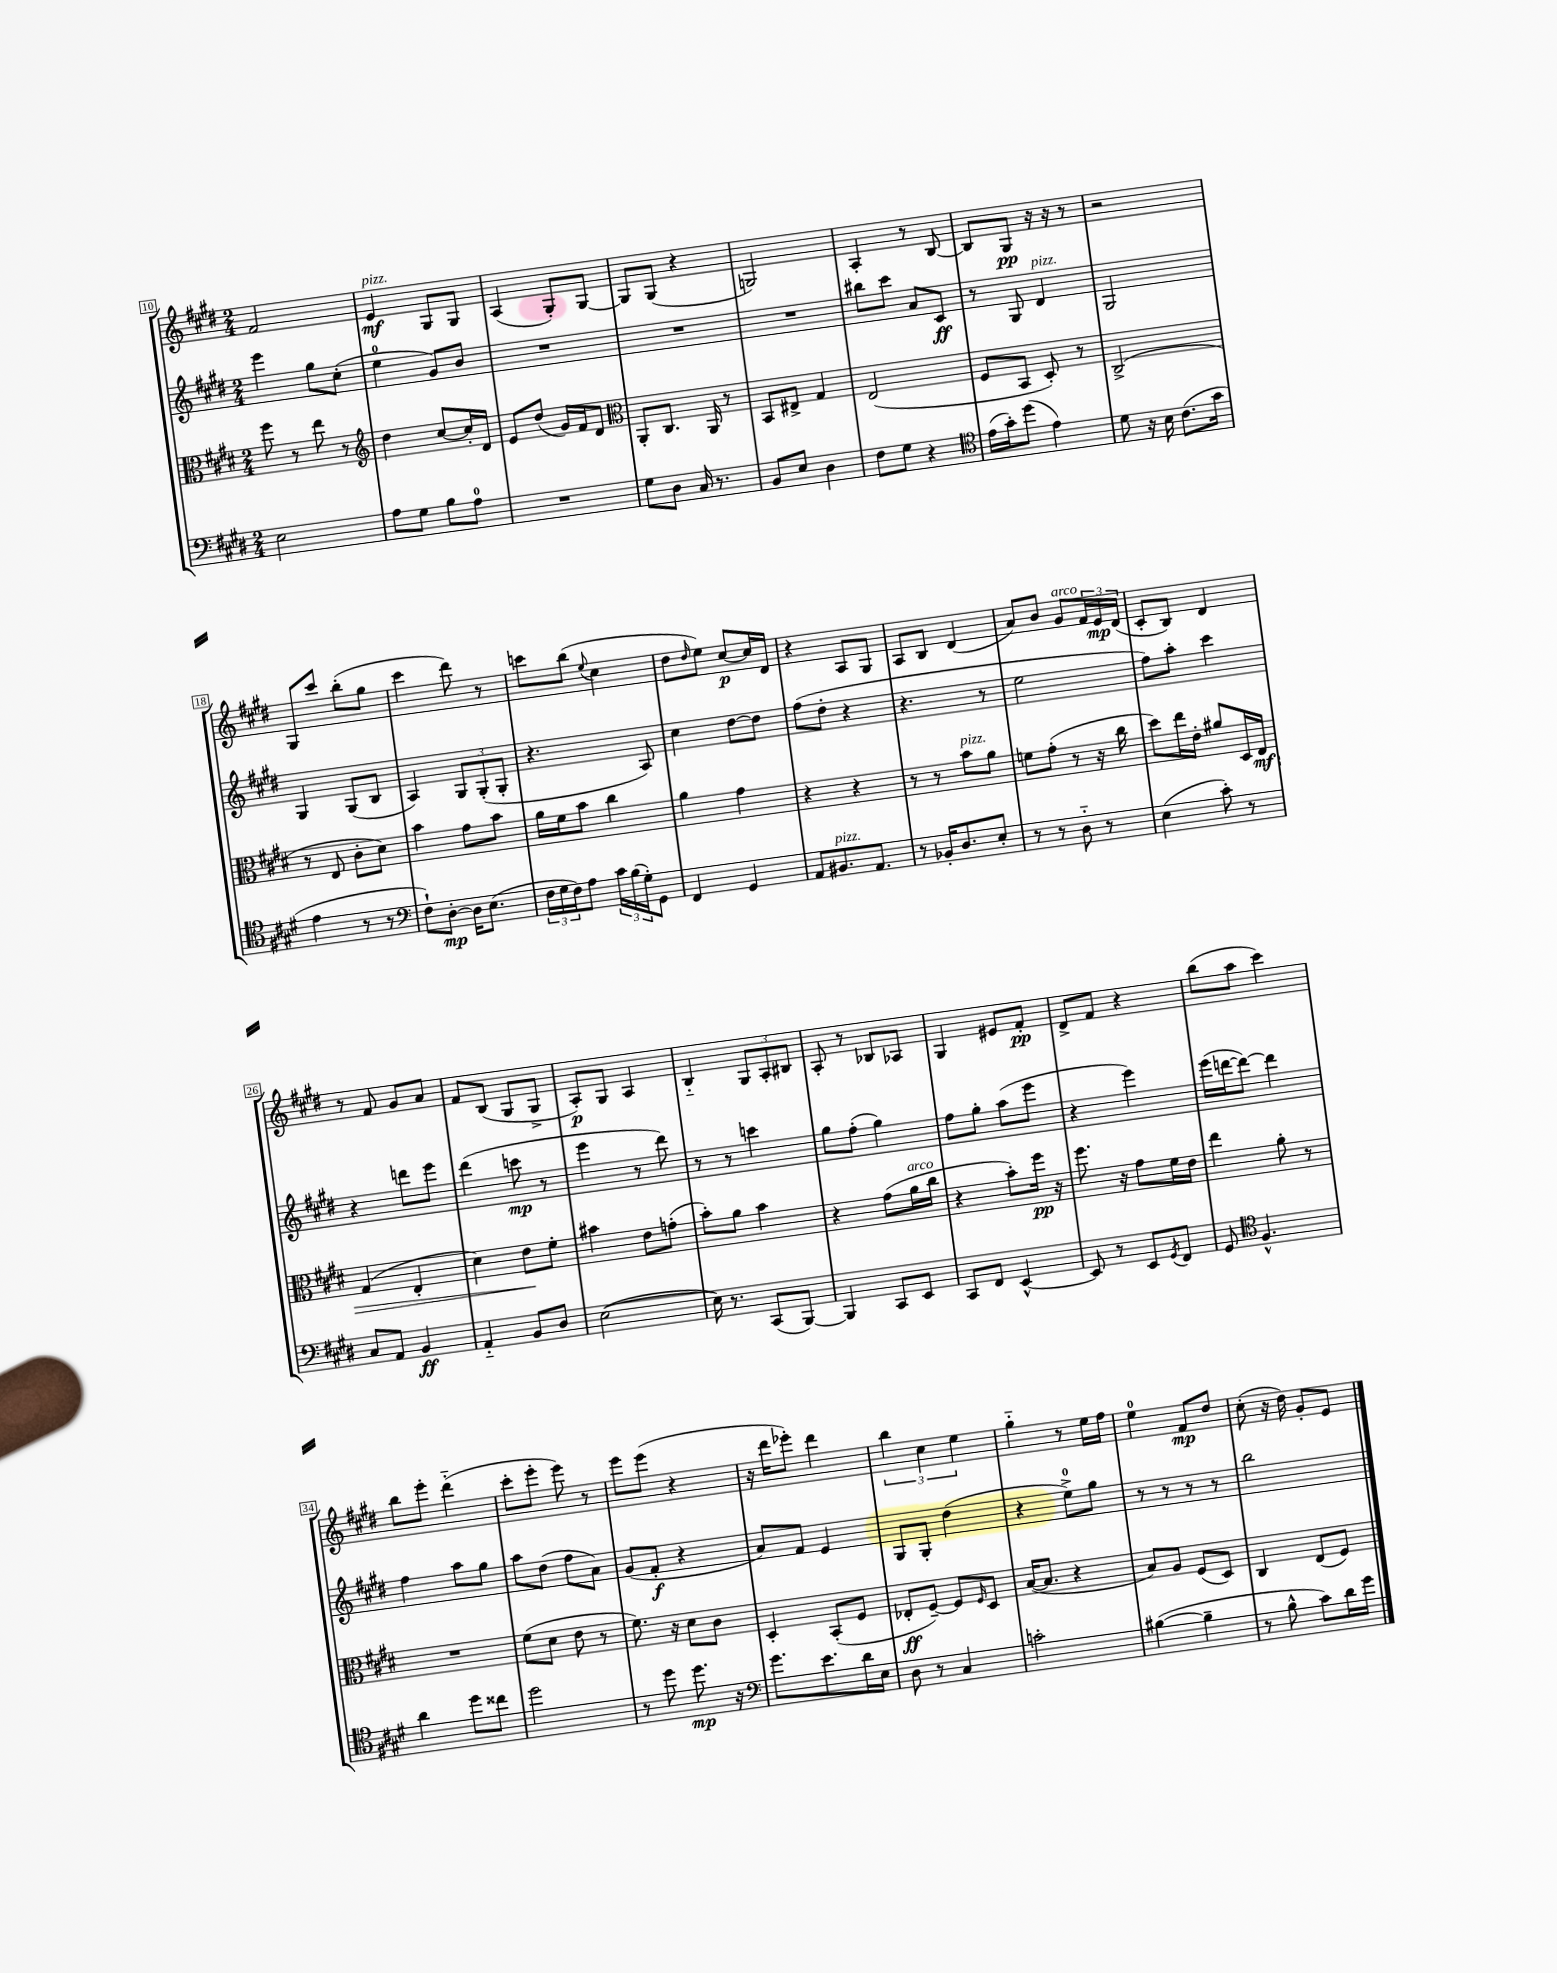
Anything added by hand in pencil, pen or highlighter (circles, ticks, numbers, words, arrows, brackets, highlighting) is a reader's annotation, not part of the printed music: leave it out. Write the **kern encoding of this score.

**kern	**dynam	**kern	**dynam	**kern	**dynam	**kern	**dynam
*part4	*part4	*part3	*part3	*part2	*part2	*part1	*part1
*staff4	*staff4	*staff3	*staff3	*staff2	*staff2	*staff1	*staff1
*clefF4	*	*clefC3	*	*clefG2	*	*clefG2	*
*k[f#c#g#d#]	*	*k[f#c#g#d#]	*	*k[f#c#g#d#]	*	*k[f#c#g#d#]	*
*M2/4	*	*M2/4	*	*M2/4	*	*M2/4	*
=10	=10	=10	=10	=10	=10	=10	=10
2E\	.	8ff#\	.	4eee\	.	2f#/	.
.	.	8r	.	.	.	.	.
.	.	8ee\	.	8gg#\L	.	.	.
.	.	8r	.	(8cc#'\J	.	.	.
=11	=11	=11	=11	=11	=11	=11	=11
*	*	*clefG2	*	*	*	*	*
!	!	!	!	!	!	!LO:TX:a:i:t=pizz.	!
8A\L	.	4dd#\	.	4ee\	.	4e/	mf
8G#\J	.	.	.	.	.	.	.
8B\L	.	[8cc#/L	.	8g#/L)	.	8G#/L	.
8A\J	.	16cc#'/L]	.	8b/J	.	8G#/J	.
.	.	16d#/JJ	.	.	.	.	.
=12	=12	=12	=12	=12	=12	=12	=12
2r	.	8e/L	.	2r	.	(4A/	.
.	.	(8dd#/J	.	.	.	.	.
.	.	16g#/LL)	.	.	.	8G#'/L)	.
.	.	16f#/J	.	.	.	.	.
.	.	8d#/J	.	.	.	[8G#/J	.
=13	=13	=13	=13	=13	=13	=13	=13
*	*	*clefC3	*	*	*	*	*
8G#\L	.	8AA'/L	.	2r	.	8G#/L]	.
8D#\J	.	8.C#/J	.	.	.	(8G#/J	.
16C#/	.	.	.	.	.	4r	.
8.r	.	16AA/	.	.	.	.	.
.	.	8r	.	.	.	.	.
=14	=14	=14	=14	=14	=14	=14	=14
8BB/L	.	8BB/L	.	2r	.	2Gn/)	.
8E/J	.	8E#X^/J	.	.	.	.	.
4D#\	.	4G#/	.	.	.	.	.
=15	=15	=15	=15	=15	=15	=15	=15
8F#\L	.	(2E/	.	8bb#X\L	.	4A'/	.
8G#\J	.	.	.	8ccc#\J	.	.	.
4r	.	.	.	8a/L	.	8r	.
.	.	.	.	8c#/J	ff	[8B/	.
=16	=16	=16	=16	=16	=16	=16	=16
*clefC4	*	*	*	*	*	*	*
(16e\LL	.	8F#/L	.	8r	.	8B/L]	.
16g#'\J)	.	.	.	.	.	.	.
(8dd#\J	.	8BB/J	.	8G#/	.	8G#/J	pp
!	!	!	!	!LO:TX:a:i:t=pizz.	!	!	!
4e\)	.	8D#'/)	.	4d#/	.	16r	.
.	.	.	.	.	.	16r	.
.	.	8r	.	.	.	8r	.
=17	=17	=17	=17	=17	=17	=17	=17
8d#\	.	(2C#^/	.	2G#/	.	2r	.
16r	.	.	.	.	.	.	.
16B\	.	.	.	.	.	.	.
(8.c#\L	.	.	.	.	.	.	.
16g#\Jk	.	.	.	.	.	.	.
!!LO:LB:g=z
=18	=18	=18	=18	=18	=18	=18	=18
4e\	.	8r	.	4G#/	.	8G#/L	.
.	.	8E/	.	.	.	8ccc#/J	.
8r	.	8c#'\L	.	(8G#/L	.	(8bb'\L	.
8r	.	8d#\J)	.	8B/J	.	8gg#\J	.
=19	=19	=19	=19	=19	=19	=19	=19
*clefF4	*	*	*	*	*	*	*
8F#`\L)	.	4b\	.	4A/)	.	4ccc#\	.
[8D#'\J	mp	.	.	.	.	.	.
16D#\KL]	.	8g#\L	.	12G#/L	.	8ddd#\)	.
(8.E\J	.	.	.	.	.	.	.
.	.	.	.	(12G#'/	.	.	.
.	.	8b\J	.	.	.	8r	.
.	.	.	.	12G#'/J	.	.	.
=20	=20	=20	=20	=20	=20	=20	=20
24F#\LL	.	16a\LL	.	4.r	.	8cccn\L	.
24G#\	.	.	.	.	.	.	.
.	.	16f#\J	.	.	.	.	.
24F#\J)	.	.	.	.	.	.	.
8A\J	.	8b\J	.	.	.	(8bb\J	.
.	.	.	.	.	.	8qqee/	.
24c#\LL	.	4cc#\	.	.	.	4cc#\	.
(24B\	.	.	.	.	.	.	.
24G#'\J)	.	.	.	.	.	.	.
8GG#\J	.	.	.	8A/)	.	.	.
=21	=21	=21	=21	=21	=21	=21	=21
4FF#/	.	4a\	.	4cc#\	.	8dd#\L	.
.	.	.	.	.	.	16qqdd#/	.
.	.	.	.	.	.	8ee\J)	.
4GG#/	.	4g#\	.	[8dd#\L	.	[8cc#/L	p
.	.	.	.	8dd#\J]	.	16cc#/L]	.
.	.	.	.	.	.	16d#/JJ	.
=22	=22	=22	=22	=22	=22	=22	=22
8AA/L	.	4r	.	(8ff#\L	.	4r	.
!LO:TX:a:i:t=pizz.	!	!	!	!	!	!	!
8.BB#X/	.	.	.	8dd#'\J	.	.	.
.	.	4r	.	4r	.	8A/L	.
8.AA/J	.	.	.	.	.	.	.
.	.	.	.	.	.	8G#/J	.
=23	=23	=23	=23	=23	=23	=23	=23
8r	.	8r	.	4.r	.	8A/L	.
16BB-X'/KL	.	8r	.	.	.	8B/J	.
8.D#/	.	.	.	.	.	.	.
!	!	!LO:TX:a:i:t=pizz.	!	!	!	!	!
.	.	8b\L	.	.	.	(4d#/	.
8E'/J	.	8a\J	.	8r	.	.	.
=24	=24	=24	=24	=24	=24	=24	=24
8r	.	8fn\L	.	2ee\	.	8a/L)	.
8r	.	(8g#'\J	.	.	.	8b/J	.
!	!	!	!	!	!	!LO:TX:a:i:t=arco	!
8D#\	.	8r	.	.	.	8g#/L	.
8r	.	16r	.	.	.	24f#/L	.
.	.	.	.	.	.	24e/	mp
.	.	16cc#\	.	.	.	.	.
.	.	.	.	.	.	(24d#/JJ	.
=25	=25	=25	=25	=25	=25	=25	=25
(4E\	.	8dd#\L)	.	8ff#\L)	.	8c#'/L	.
.	.	16ee\L	.	8aa'\J	.	8B/J)	.
.	.	16e'\JJ	.	.	.	.	.
8c#'\)	.	8a#X/L	.	4ccc#\	.	4d#/	.
8r	.	16D#/L	.	.	.	.	.
!	!	!	!LO:HP:b	!	!	!	!
.	.	16E/JJ	> mf	.	.	.	.
!!LO:LB:g=z
=26	=26	=26	=26	=26	=26	=26	=26
8C#/L	.	(4G#/	.	4r	.	8r	.
8AA/J	.	.	.	.	.	8f#/	.
4BB/	ff	4E'/	.	8dddn\L	.	8g#/L	.
.	.	.	.	8eee\J	.	8a/J	.
=27	=27	=27	=27	=27	=27	=27	=27
4AA/	.	4d#\)	.	(4ddd#\	.	8f#/L	.
.	.	.	.	.	.	(8B/J	.
8BB/L	.	8e\L	.	8cccn\	mp	8G#/L	.
8D#/J	.	8f#'\J	]	8r	.	8G#^/J	.
=28	=28	=28	=28	=28	=28	=28	=28
([2E\	.	4b#X\	.	4eee\	.	8A'/L)	p
.	.	.	.	.	.	8G#/J	.
.	.	8e\L	.	8r	.	4A/	.
.	.	(8gn'\J	.	8ddd#\)	.	.	.
=29	=29	=29	=29	=29	=29	=29	=29
16E\])	.	8b'\L)	.	8r	.	4B/	.
8.r	.	.	.	.	.	.	.
.	.	8a\J	.	8r	.	.	.
(8CC#/L	.	4b\	.	4cccn\	.	12G#/L	.
.	.	.	.	.	.	12A'/	.
[8BBB/J)	.	.	.	.	.	.	.
.	.	.	.	.	.	12B#X/J	.
=30	=30	=30	=30	=30	=30	=30	=30
4BBB/]	.	4r	.	8gg#\L	.	8A'/	.
.	.	.	.	(8ff#'\J	.	8r	.
8CC#/L	.	(8g#\L	.	4gg#\)	.	8B-X/L	.
!	!	!LO:TX:a:i:t=arco	!	!	!	!	!
8EE/J	.	16a\L	.	.	.	8A-X/J	.
.	.	16cc#\JJ	.	.	.	.	.
=31	=31	=31	=31	=31	=31	=31	=31
8CC#/L	.	4r	.	8ff#\L	.	4G#/	.
8FF#/J	.	.	.	8gg#'\J	.	.	.
[4EE^^/	.	8b'\L)	.	(8aa\L	.	8e#X/L	.
.	.	16ff#\Jk	pp	8eee\J	.	8f#'/J	pp
.	.	16r	.	.	.	.	.
=32	=32	=32	=32	=32	=32	=32	=32
8EE/]	.	8.ff#\	.	4r	.	8d#^/L	.
8r	.	.	.	.	.	8f#/J	.
.	.	16r	.	.	.	.	.
8EE/L	.	8g#\L	.	4eee\)	.	4r	.
8qGG#/	.	.	.	.	.	.	.
8FF#/J	.	16f#\L	.	.	.	.	.
.	.	16e\JJ	.	.	.	.	.
=33	=33	=33	=33	=33	=33	=33	=33
8GG#/	.	4ee\	.	(16eee\LL	.	(8bb\L	.
.	.	.	.	[16dddn\J	.	.	.
*clefC4	*	*	*	*	*	*	*
4.F#^^/	.	.	.	8ddd\J_)	.	8aa\J	.
.	.	8a'\	.	4ddd\]	.	4ccc#\)	.
.	.	8r	.	.	.	.	.
!!LO:LB:g=z
=34	=34	=34	=34	=34	=34	=34	=34
4a\	.	2r	.	4ff#\	.	8bb\L	.
.	.	.	.	.	.	8eee'\J	.
8dd#\L	.	.	.	8aa\L	.	(4ddd#\	.
8cc##X\J	.	.	.	8gg#\J	.	.	.
=35	=35	=35	=35	=35	=35	=35	=35
2dd#\	.	(8f#\L	.	8aa\L	.	8ccc#'\L	.
.	.	8d#\J	.	(8dd#\J	.	8eee'\J	.
.	.	8e\	.	8ff#\L	.	8eee\)	.
.	.	8r	.	8a\J)	.	8r	.
=36	=36	=36	=36	=36	=36	=36	=36
8r	.	8.f#\)	.	(8g#/L	.	8eee\L	.
8dd#\	.	.	.	8f#'/J	f	(8eee\J	.
.	.	16r	.	.	.	.	.
8.dd#\	mp	8d#\L	.	4r	.	4r	.
.	.	8c#\J	.	.	.	.	.
16r	.	.	.	.	.	.	.
=37	=37	=37	=37	=37	=37	=37	=37
*clefF4	*	*	*	*	*	*	*
8.g#\L	.	4D#'/	.	8a/L)	.	16r	.
.	.	.	.	.	.	16ddd#\KL	.
.	.	.	.	8f#/J	.	8eee-X'\J)	.
8.e\	.	.	.	.	.	.	.
.	.	(8BB'/L	.	4e/	.	4ddd#\	.
16d#\L	.	8F#/J	.	.	.	.	.
16E\JJ	.	.	.	.	.	.	.
=38	=38	=38	=38	=38	=38	=38	=38
8D#\	.	8E-X'/L	ff	8G#/L	.	6bb\	.
8r	.	[8F#~/J)	.	8G#'/J	.	.	.
.	.	.	.	.	.	6cc#\	.
4C#/	.	8F#/L]	.	(4dd#\	.	.	.
.	.	.	.	.	.	6ee\	.
.	.	16qqF#/	.	.	.	.	.
.	.	8D#/J	.	.	.	.	.
=39	=39	=39	=39	=39	=39	=39	=39
2cn'\	.	([16B/KL	.	4r	.	4gg#\	.
.	.	8.B/J]	.	.	.	.	.
.	.	4r	.	8ee^\L)	.	8r	.
.	.	.	.	8gg#\J	.	16ee\LL	.
.	.	.	.	.	.	16ff#\JJ	.
=40	=40	=40	=40	=40	=40	=40	=40
([4B#X\	.	8B/L)	.	8r	.	4ee\	.
.	.	8A/J	.	8r	.	.	.
4B#~\]	.	(8F#/L	.	8r	.	8f#/L	mp
.	.	8D#/J)	.	8r	.	8dd#/J	.
=41	=41	=41	=41	=41	=41	=41	=41
8r	.	4C#/	.	2bb\	.	(8cc#'\	.
8B^^\	.	.	.	.	.	16r	.
.	.	.	.	.	.	16dd#\)	.
8c#\L)	.	(8E/L	.	.	.	8g#'/L	.
16d#\L	.	8F#/J)	.	.	.	8e/J	.
16g#\JJ	.	.	.	.	.	.	.
==	==	==	==	==	==	==	==
*-	*-	*-	*-	*-	*-	*-	*-
